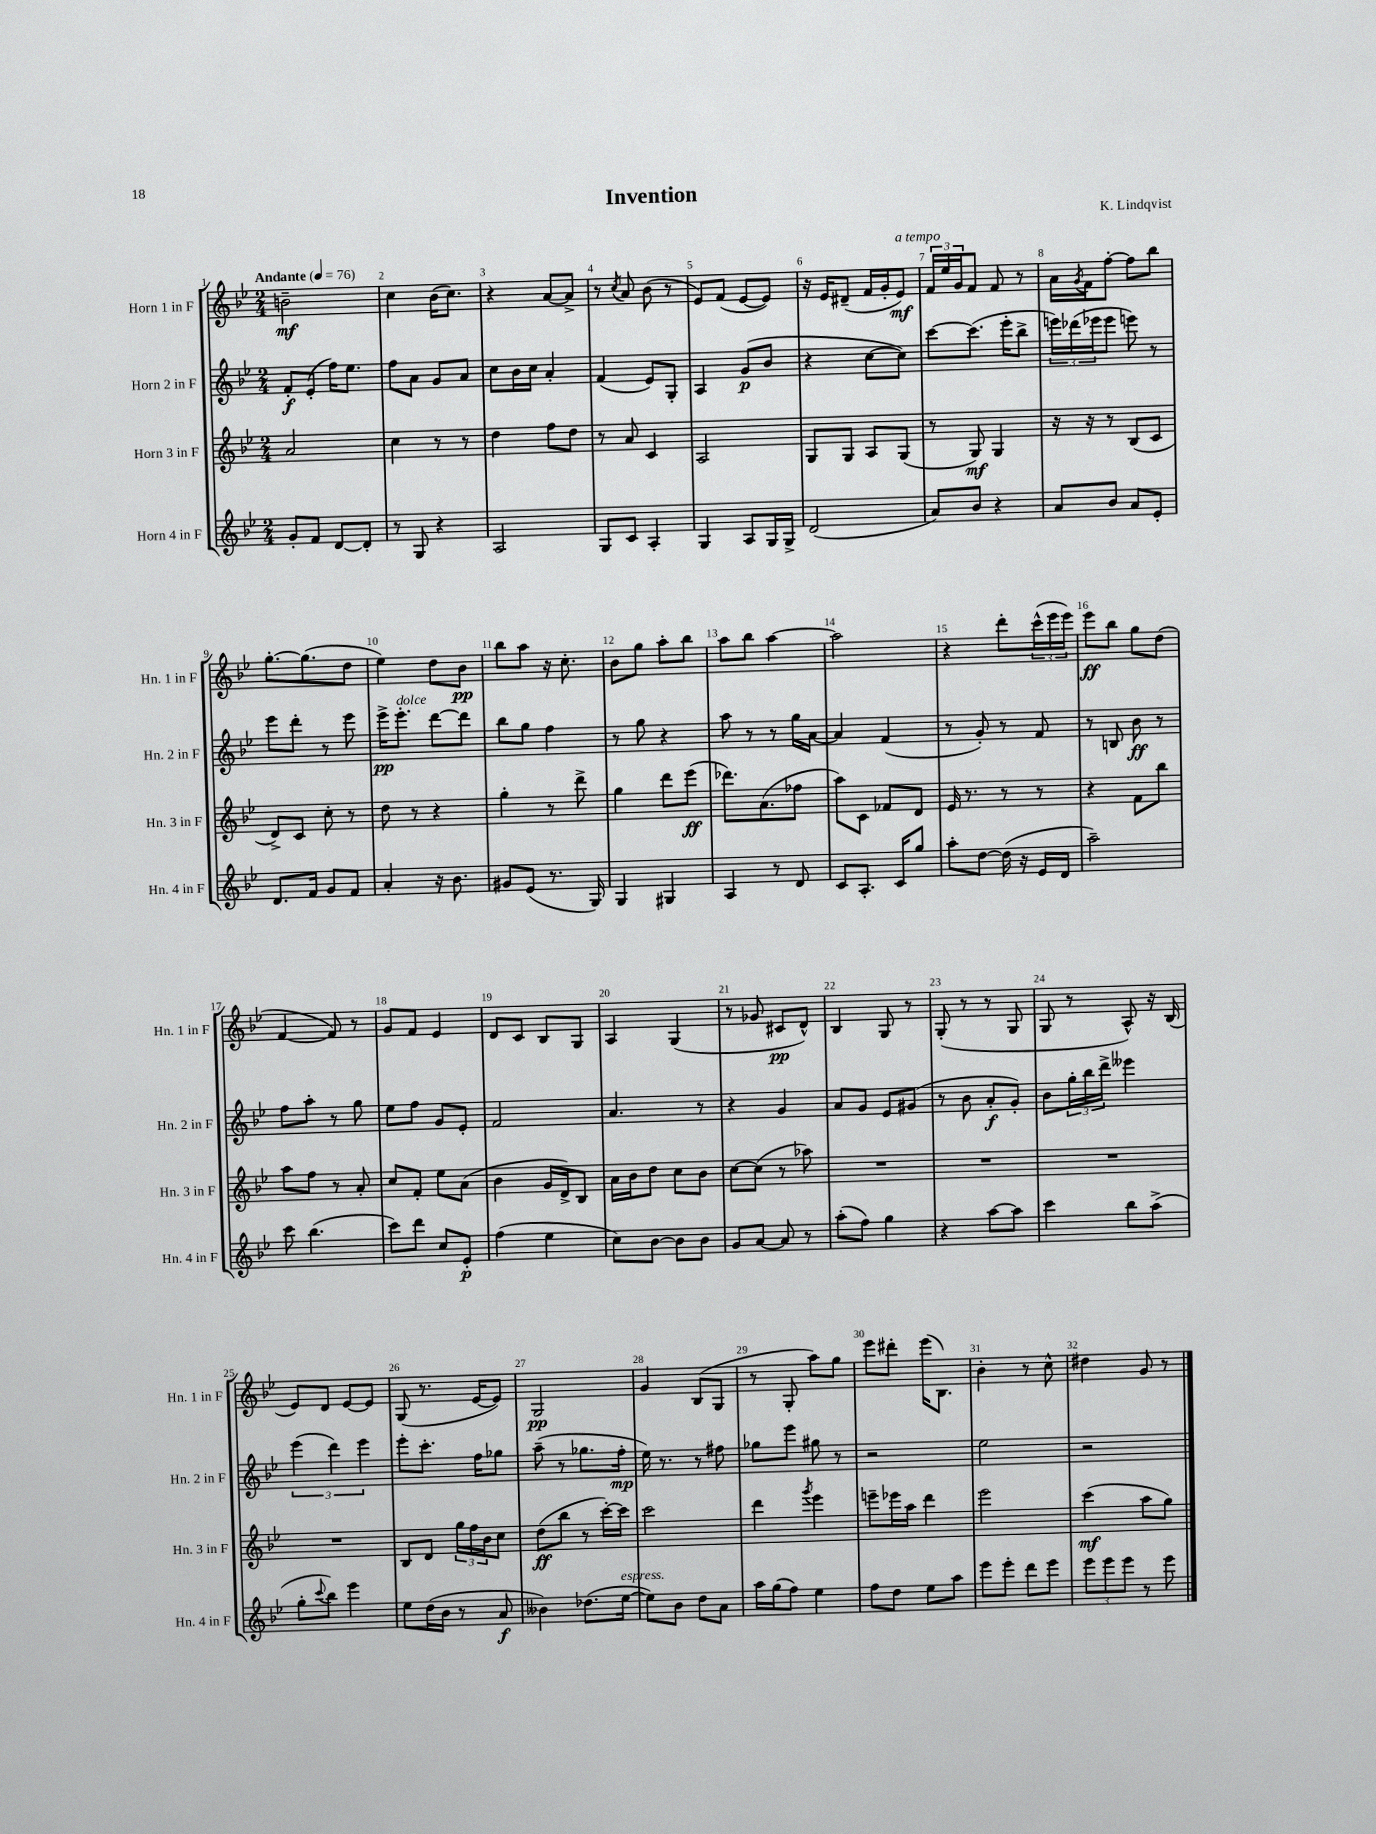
\header { title = "Invention" composer = "K. Lindqvist" }
<<
\new StaffGroup <<
\new Staff = "s0" \with { instrumentName = "Horn 1 in F" shortInstrumentName = "Hn. 1 in F" } {
    \clef treble \key bes \major \numericTimeSignature \time 2/4 \tempo "Andante" 4 = 76
    b'2--\mf |
    c''4 bes'16( c''8.) |
    r4 a'8~ a'8-> |
    r8 \acciaccatura { c''8 } a'8 bes'8( r8 |
    ees'8) f'8( ees'8~ ees'8) |
    r16 ees'16 dis'8--( f'16 g'16-. ees'8\mf^\markup { \italic "a tempo" }) |
    \tuplet 3/2 { f'16 ees''16 g'16 } f'8 f'8 r8 |
    a'16 \acciaccatura { g'8 } f'16 f''8~-. f''8 bes''8 |
    g''8.~-. g''8.( d''8 |
    ees''4) d''8 bes'8\pp |
    bes''8 a''8 r16 c''8.-. |
    bes'8 g''8 a''8-. bes''8 |
    a''8 bes''8 a''4~ |
    a''2 |
    r4 d'''8-. \tuplet 3/2 { c'''16-^( ees'''16 ees'''16) } |
    ees'''8\ff bes''8 g''8 d''8( |
    f'4~ f'8) r8 |
    g'8 f'8 ees'4 |
    d'8 c'8 bes8 g8 |
    a4 g4( |
    r8 ges'8 cis'8\pp d'8-^) |
    bes4 g8 r8 |
    g8-.( r8 r8 g8 |
    g8 r8 a8-^) r16 bes16( |
    ees'8) d'8 ees'8~ ees'8 |
    g8( r8. ees'16~ ees'8) |
    g2\pp |
    g'4 bes8( g8 |
    r8 g8-. a''8) g''8 |
    ees'''8 dis'''8-. ees'''16( bes8.) |
    bes'4-. r8 c''8-^ |
    dis''4 g'8 r8 \bar "|." |
}
\new Staff = "s1" \with { instrumentName = "Horn 2 in F" shortInstrumentName = "Hn. 2 in F" } {
    \clef treble \key bes \major \numericTimeSignature \time 2/4
    f'8-.\f ees'8-.( f''16) ees''8. |
    f''8 a'8 g'8 a'8 |
    c''8 bes'16 c''16 a'4-. |
    f'4( ees'8) g8-. |
    a4 g'8\p( bes'8 |
    r4 c''8~ c''8) |
    c'''8~ c'''8.( ees'''16-. bes''8-> |
    \tuplet 3/2 { e'''16) des'''16( ees'''16 } ees'''8 e'''8) r8 |
    ees'''8 d'''8-. r8 ees'''8 |
    ees'''16->\pp ees'''8.-.^\markup { \italic "dolce" } d'''8~ d'''8 |
    bes''8 g''8 f''4 |
    r8 g''8 r4 |
    a''8 r8 r8 g''16 a'16~ |
    a'4 f'4( |
    r8 g'8-.) r8 f'8 |
    r8 b8 bes'8\ff r8 |
    f''8 a''8-. r8 g''8 |
    ees''8 f''8 g'8 ees'8-. |
    f'2 |
    a'4. r8 |
    r4 g'4 |
    a'8 g'8 ees'8 gis'8( |
    r8 bes'8 a'8-.\f g'8-.) |
    bes'8 \tuplet 3/2 { g''16-. bes''16 d'''16-> } eeses'''4 |
    \tuplet 3/2 { ees'''4( d'''4) ees'''4 } |
    ees'''8-. c'''8.-. f''16 ges''8 |
    a''8--( r8 ges''8. f''16-.\mp |
    ees''16) r8. r8 fis''8 |
    ges''8 ees'''8 gis''8 r8 |
    r2 |
    ees''2 |
    r2 \bar "|." |
}
\new Staff = "s2" \with { instrumentName = "Horn 3 in F" shortInstrumentName = "Hn. 3 in F" } {
    \clef treble \key bes \major \numericTimeSignature \time 2/4
    a'2 |
    c''4 r8 r8 |
    d''4 f''8 d''8 |
    r8 a'8 c'4 |
    a2 |
    g8 g8 a8 g8( |
    r8 g8\mf) g4 |
    r16 r16 r8 bes8( c'8 |
    d'8->) c'8 c''8-. r8 |
    d''8 r8 r4 |
    g''4-. r8 d'''8-> |
    g''4 d'''8 ees'''8\ff( |
    des'''8.) a'8.( fes''8 |
    a''8) c'8 fes'8 d'8 |
    ees'16 r8. r8 r8 |
    r4 f'8 bes''8 |
    a''8 f''8 r8 a'8-. |
    c''8 f'8-. ees''8 a'8( |
    bes'4 g'16 d'16->) bes8 |
    a'16 bes'16 d''8 c''8 bes'8 |
    c''8~ c''8( r8 aes''8) |
    R2 |
    R2 |
    R2 |
    R2 |
    bes8 d'8 \tuplet 3/2 { g''16 f''16 bes'16 } c''8 |
    d''8\ff( bes''8 r8 c'''16~-.) c'''16 |
    c'''2 |
    d'''4 \acciaccatura { g'''8 } ees'''4 |
    e'''8-- ees'''16 a''16 d'''4 |
    ees'''2 |
    c'''4\mf( a''8 g''8) \bar "|." |
}
\new Staff = "s3" \with { instrumentName = "Horn 4 in F" shortInstrumentName = "Hn. 4 in F" } {
    \clef treble \key bes \major \numericTimeSignature \time 2/4
    g'8-. f'8 d'8~ d'8-. |
    r8 g8 r4 |
    a2 |
    g8 c'8 a4-. |
    g4 a8 g16 g16-> |
    d'2( |
    a'8) bes'8 r4 |
    a'8 bes'8 a'8 ees'8-. |
    d'8. f'16 g'8 f'8 |
    a'4-. r16 bes'8. |
    gis'8 ees'8( r8. g16) |
    g4 gis4 |
    a4 r8 d'8 |
    c'8 a8.-. c'16 g''8 |
    a''8-. d''8~ d''16( r16 ees'16 d'16 |
    a''2--) |
    c'''8 bes''4.( |
    c'''8) d'''8 c''8 ees'8-.\p |
    f''4( ees''4 |
    c''8) bes'8~ bes'8 bes'8 |
    g'8 a'8~ a'8 r8 |
    a''8-.( f''8) g''4 |
    r4 a''8~ a''8 |
    c'''4 bes''8 a''8->( |
    g''8-. \appoggiatura { c'''8 } bes''8) ees'''4 |
    ees''8 d''16( bes'16 r8 a'8\f |
    beses'4) des''8.( ees''16~^\markup { \italic "espress." } |
    ees''8) bes'8 d''8 a'8 |
    a''16 g''16( f''8) ees''4 |
    f''8 d''8 ees''8 a''8 |
    ees'''8 ees'''8-. d'''8 ees'''8 |
    \tuplet 3/2 { ees'''8 ees'''8 ees'''8 } r8 ees'''8 \bar "|." |
}
>>
>>
\layout { \context { \Score \override BarNumber.break-visibility = ##(#f #t #t) barNumberVisibility = #all-bar-numbers-visible } }
